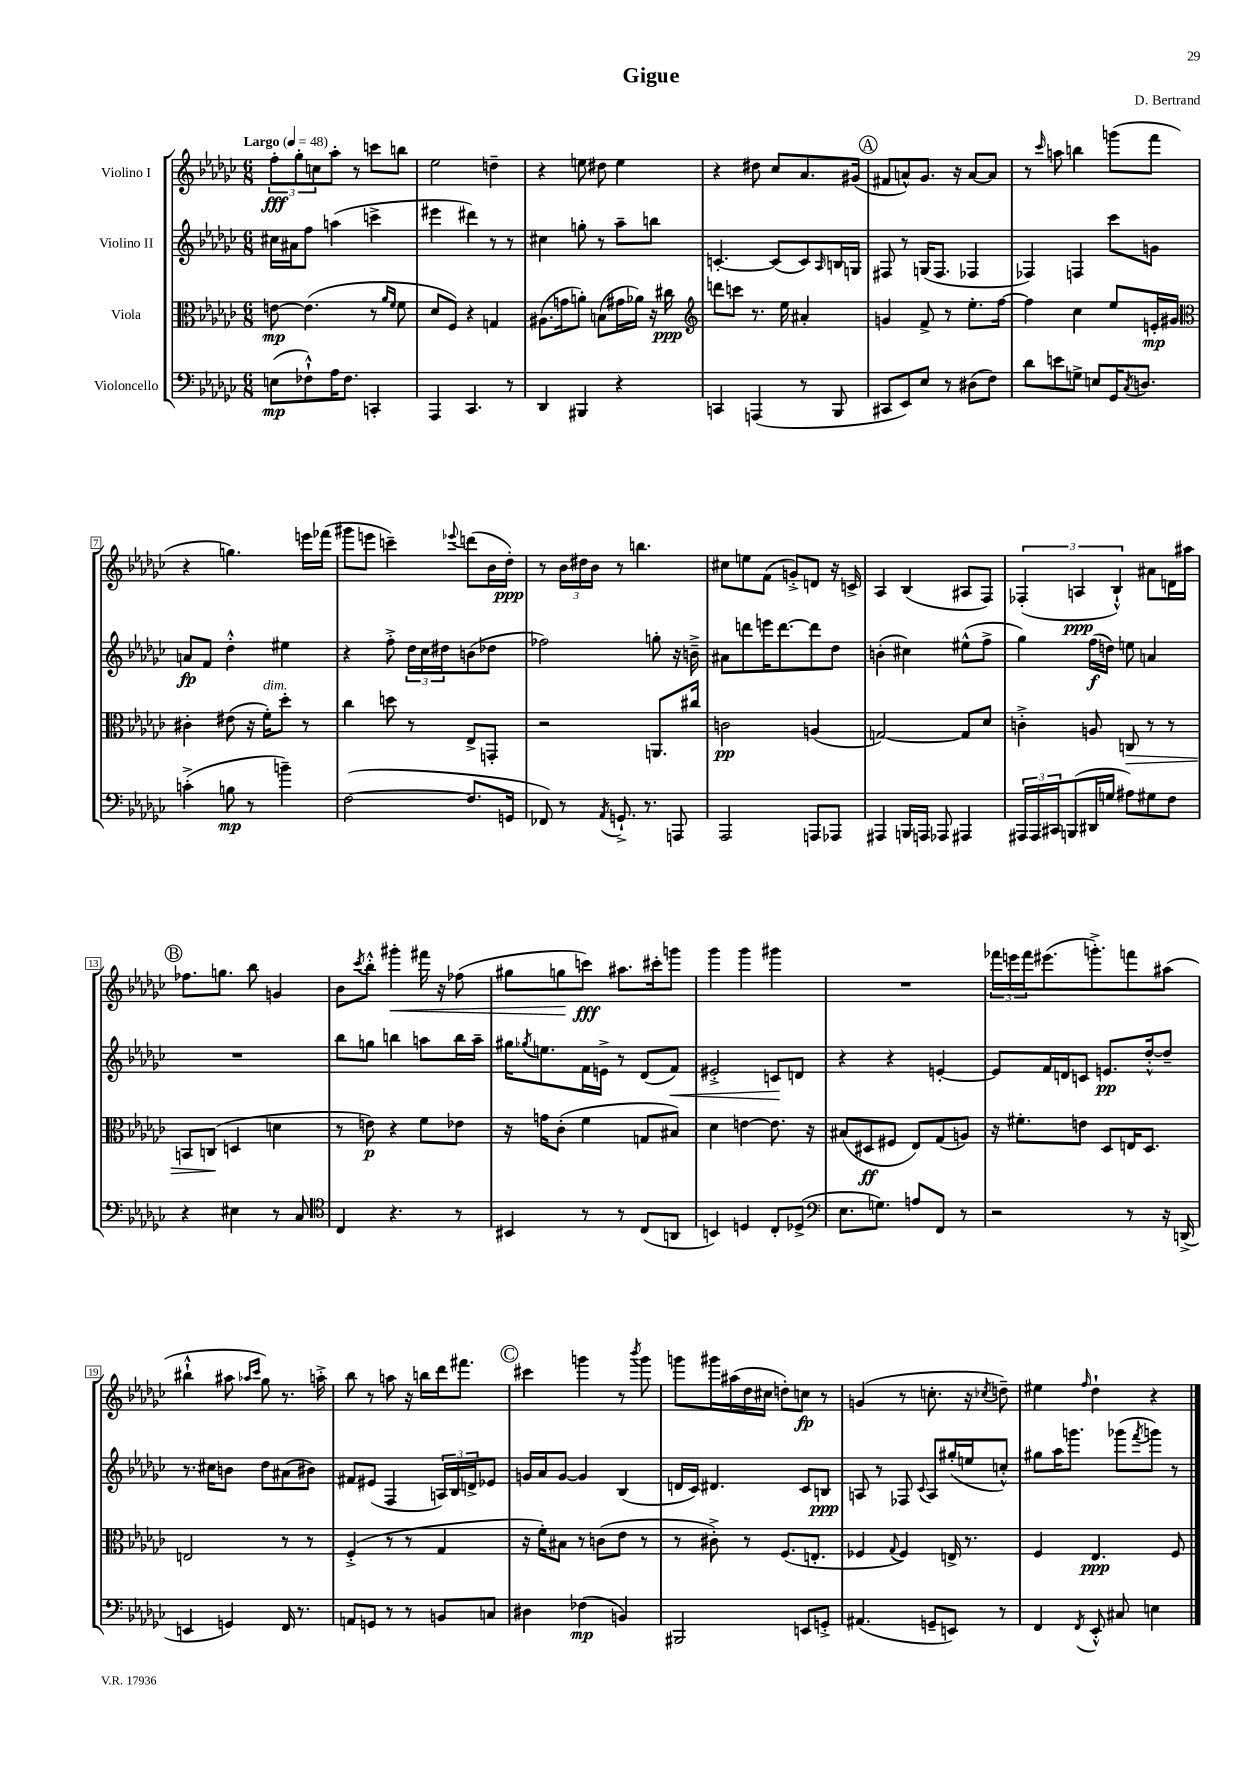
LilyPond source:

\header { title = "Gigue" composer = "D. Bertrand" }
<<
\new StaffGroup <<
\new Staff = "s0" \with { instrumentName = "Violino I" } {
    \clef treble \key ges \major \numericTimeSignature \time 6/8 \tempo "Largo" 4 = 48
    \tuplet 3/2 { f''8-.\fff ges''8-. c''8 } aes''8-. r8 c'''8 b''8 |
    ees''2 d''4-- |
    r4 e''8 dis''8 e''4 |
    r4 dis''8 ces''8 aes'8. gis'16( |
    \mark \markup { \circle "A" } fis'8 a'8-^) ges'8. r16 a'8~ a'8 |
    r8 \grace { ces'''16 } a''8 b''4 g'''8( f'''8 |
    r4 g''4.) e'''16 fes'''16( |
    gis'''8 e'''8 c'''4--) \appoggiatura { ees'''8 } d'''8( bes'16 des''16-.\ppp) |
    r8 \tuplet 3/2 { bes'16 dis''16 bes'16 } r8 b''4. |
    cis''8 e''8 f'8( g'8-.->) d'8 r16 c'16-> |
    aes4 bes4( ais8 f8) |
    \tuplet 3/2 { fes4-.( a4\ppp bes4-!-^) } ais'8 d'16 ais''16 |
    \mark \markup { \circle "B" } fes''8. g''8. bes''8 g'4 |
    bes'8 \acciaccatura { ces'''8 } bes''8-.-^ gis'''4-.\< fis'''16 r16 fes''8( |
    gis''8 g''8\! c'''8\fff) ais''8. cis'''16-. g'''8 |
    ges'''4 ges'''4 gis'''4 |
    R2. |
    \tuplet 3/2 { fes'''16 e'''16 fes'''16 } eis'''8.( g'''8.-.->) f'''8 ais''8( |
    bis''4-!-^ ais''8 \grace { aes''16 ces'''16 } ges''8) r8. a''16-.-> |
    bes''8 r8 a''8 r16 b''16 des'''16 fis'''8. |
    \mark \markup { \circle "C" } cis'''4 g'''4 r8 \acciaccatura { bes'''8 } g'''8 |
    g'''8 gis'''16 ais''16( des''16 cis''16 d''8-.) c''8\fp r8 |
    g'4( r8 c''8.-. r16 \acciaccatura { ces''8 } d''8--) |
    eis''4 \grace { f''16 } des''4-! r4 \bar "|." |
}
\new Staff = "s1" \with { instrumentName = "Violino II" } {
    \clef treble \key ges \major \numericTimeSignature \time 6/8
    cis''16 ais'16 f''8 a''4( c'''4-> |
    eis'''4 dis'''4) r8 r8 |
    cis''4 g''8-. r8 aes''8-- b''8 |
    c'4.~-. c'8( c'8) \grace { aes16 } b16 g16 |
    \mark \markup { \circle "A" } fis8 r8 g16( fis8. fes4 |
    fes4) f4 ces'''8 g'8 |
    a'8\fp f'8 des''4-.-^ eis''4 |
    r4 f''8-.-> \tuplet 3/2 { des''16 ces''16 dis''16 } b'8( des''8 |
    fes''2) g''8-. r16 b'16---> |
    ais'8 d'''8 e'''16 d'''8.~ d'''8 des''8 |
    b'4-.( cis''4) eis''8-^( f''8-> |
    ges''4) f''16\f( d''16) e''8 a'4 |
    \mark \markup { \circle "B" } R2. |
    bes''8 g''8 b''4 a''8 b''16 a''16-- |
    gis''16 \acciaccatura { ges''8 } e''8. f'16 e'16-> r8 des'8( f'8\<) |
    eis'2-.-> c'8\! d'8 |
    r4 r4 e'4~-. |
    e'8 f'16 d'16 c'8 e'8.\pp des''16~-.-^ des''8-- |
    r8. cis''16 b'8 des''8 ais'8( bis'8) |
    fis'8 eis'8( f4 \tuplet 3/2 { a16) bes16 d'16-> } ees'8 |
    \mark \markup { \circle "C" } g'16 aes'16 g'8~ g'4 bes4( |
    d'16 ces'16) dis'4. ces'8 b8\ppp |
    a8 r8 fes8 \appoggiatura { ces'8 } a8 gis''16-.( e''16 c''8-.-^) |
    gis''8 aes''16 g'''8. ges'''8( \acciaccatura { f'''8 } g'''8) r8 \bar "|." |
}
\new Staff = "s2" \with { instrumentName = "Viola" } {
    \clef alto \key ges \major \numericTimeSignature \time 6/8
    e'8~\mp e'4.( r8 \grace { aes'16 f'16 } f'8 |
    des'8 f8) r4 g4 |
    ais8.( g'16 a'8-.) b8( gis'16 aes'16) r16 cis''16\ppp |
    \clef treble d'''8 c'''8 r8. ees''16 ais'4-. |
    \mark \markup { \circle "A" } g'4 f'8-> r8 ees''8.-. f''16~ |
    f''4 ces''4 ees''8 e'16-.\mp gis'16 |
    \clef alto cis'4-. eis'8( r16 f'16-.^\markup { \italic "dim." }) des''8-. r8 |
    ces''4 d''8 r8 ees8-> g,8-. |
    r2 a,8. cis''16 |
    c'2\pp a4( |
    g2~) g8 des'8 |
    c'4-.-> a8 c8\> r8 r8 |
    \mark \markup { \circle "B" } b,8 c8\!( d4 d'4 |
    r8 e'8\p) r4 f'8 ees'8 |
    r16 g'16 ces'8-.( f'4 g8 bis8) |
    des'4 e'4~ e'8. r16 |
    bis8( dis8\ff fis8 ees8) ges8( a8) |
    r16 fis'8.-. e'8 des8 e16 des8. |
    e2 r8 r8 |
    f4-.->( r8 r8 ges4 |
    \mark \markup { \circle "C" } r16 f'16-.) bis8 r8 c'8( ees'8 r8 |
    r8 cis'8-.->) r8 f8.( e8.-. |
    fes4 \appoggiatura { ges8 } fes4) e16-> r8. |
    f4 ees4.\ppp f8 \bar "|." |
}
\new Staff = "s3" \with { instrumentName = "Violoncello" } {
    \clef bass \key ges \major \numericTimeSignature \time 6/8
    e8\mp( fes8-!-^) aes16 fes8. c,4-. |
    aes,,4 ces,4. r8 |
    des,4 bis,,4 r4 |
    c,4 a,,4( r8 bes,,8 |
    \mark \markup { \circle "A" } cis,8 ees,8) ees8 r8 dis8( f8) |
    des'8 e'8 g8-> e8 ges,16 \acciaccatura { ces8 } d8. |
    c'4-.->( b8\mp r8 b'4--) |
    f2~( f8. g,16 |
    fes,8) r8 \acciaccatura { aes,8 } g,8.-!-> r8. a,,8 |
    aes,,2 a,,8 aes,,8 |
    ais,,4 b,,16 a,,16 aes,,8 ais,,4 |
    \tuplet 3/2 { ais,,16 ais,,16 cis,16 } b,,8( dis,16 g16 ais8) gis8 f8 |
    \mark \markup { \circle "B" } r4 eis4 r8 ces8 |
    \clef tenor ces4 r4. r8 |
    bis,4 r8 r8 ces8( a,8 |
    b,4) d4 ces8-. des8->( |
    \clef bass ees8. g8.) a8 f,8 r8 |
    r2 r8 r16 d,16->( |
    e,4 g,4) f,16 r8. |
    a,8 g,8 r8 r8 b,8 c8 |
    \mark \markup { \circle "C" } dis4 fes4\mp( b,4) |
    bis,,2 e,8 g,8-.-> |
    ais,4.( g,8-- e,8) r8 |
    f,4 \acciaccatura { f,8 } ees,8-.-^ cis8 e4 \bar "|." |
}
>>
>>
\layout { \context { \Score \override BarNumber.stencil = #(make-stencil-boxer 0.1 0.3 ly:text-interface::print) } }
